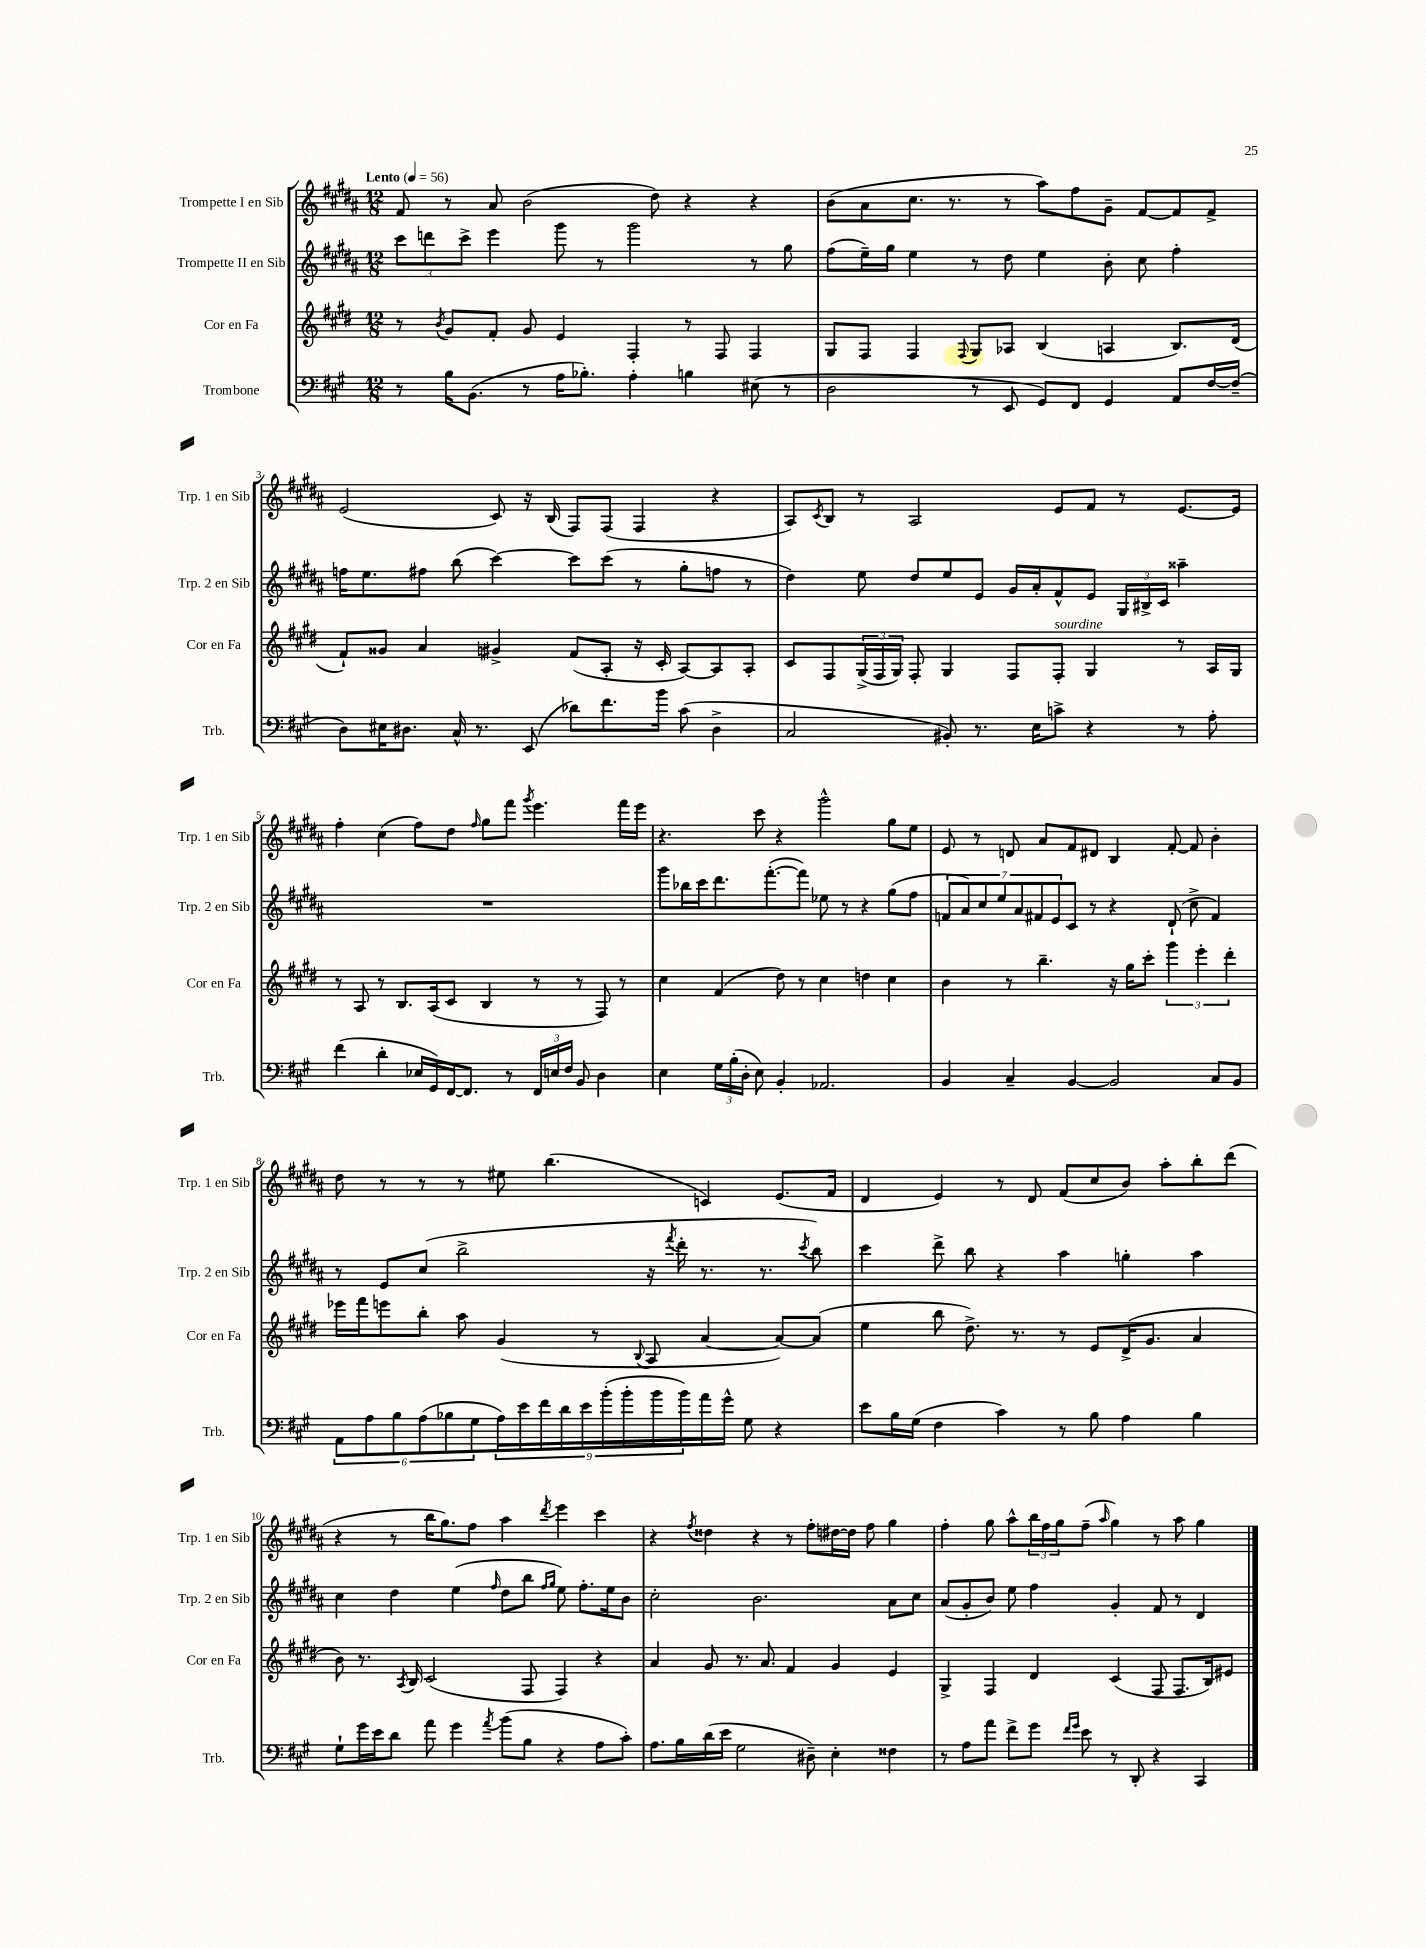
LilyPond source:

<<
\new StaffGroup <<
\new Staff = "s0" \with { instrumentName = "Trompette I en Sib" shortInstrumentName = "Trp. 1 en Sib" } {
    \clef treble \key b \major \numericTimeSignature \time 12/8 \tempo "Lento" 4 = 56
    fis'8 r8 ais'8 b'2( dis''8) r4 r4 |
    b'8( ais'8 cis''8. r8. r8 ais''8) fis''8 gis'8-- fis'8~ fis'8 fis'8-> |
    e'2( cis'8) r16 b16( fis8) fis8( fis4 r4 |
    ais8) \acciaccatura { cis'8 } b8 r8 ais2 e'8 fis'8 r8 e'8.~ e'16 |
    fis''4-. cis''4( fis''8) dis''8 \grace { fis''16 } gis''8 fis'''8 \acciaccatura { gis'''8 } e'''4. fis'''16 e'''16 |
    r4. cis'''8 r4 gis'''2-^ gis''8 e''8 |
    e'8 r8 d'8 ais'8 fis'8 dis'8 b4 fis'8~-. fis'8 b'4-. |
    dis''8 r8 r8 r8 eis''8 b''4.( c'4) e'8.( fis'16 |
    dis'4 e'4) r8 dis'8 fis'8( cis''8 b'8) ais''8-. b''8-. dis'''8( |
    r4 r8 b''16 gis''8.) fis''8 ais''4 \acciaccatura { dis'''8 } e'''4 cis'''4 |
    r4 \acciaccatura { fis''8 } disis''4 r4 r8 fis''8-. dis''16~ dis''16 fis''8 gis''4 |
    fis''4-. gis''8 ais''8-^ \tuplet 3/2 { b''16 fis''16 gis''16 } fis''8--( \grace { ais''16 } gis''4) r8 ais''8 gis''4 \bar "|." |
}
\new Staff = "s1" \with { instrumentName = "Trompette II en Sib" shortInstrumentName = "Trp. 2 en Sib" } {
    \clef treble \key b \major \numericTimeSignature \time 12/8
    \tuplet 3/2 { cis'''8 d'''8 cis'''8-> } e'''4 gis'''8 r8 gis'''2 r8 gis''8 |
    fis''8( e''16--) gis''16 e''4 r8 dis''8 e''4 b'8-. cis''8 fis''4-. |
    f''16 e''8. fis''8 b''8( cis'''4~) cis'''8 cis'''8( r8 gis''8-. f''8 r8 |
    dis''4) e''8 dis''8 e''8 e'8 gis'16 ais'16-. fis'8-^ e'8 \tuplet 3/2 { gis16 bis16-> cis'16 } aisis''4-- |
    R1. |
    gis'''8 bes''16 cis'''16 dis'''8. fis'''8.~-.( fis'''8) ees''8 r8 r4 gis''8( fis''8 |
    \tuplet 7/4 { f'8 ais'8) cis''8 e''8 ais'8 fis'8 e'8 } cis'8 r8 r4 dis'8-!( cis''8-> fis'4) |
    r8 e'8 cis''8( b''2-> r16 \acciaccatura { fis'''8 } dis'''16-. r8. r8. \acciaccatura { cis'''8 } b''8) |
    cis'''4 dis'''8-> b''8 r4 ais''4 g''4-. ais''4 |
    cis''4 dis''4 e''4( \grace { fis''16 } dis''8 b''8 \grace { fis''16 gis''16 } e''8) fis''8.-. e''16 b'8 |
    cis''2-. b'2. ais'8 cis''8 |
    ais'8( gis'8-. b'8) e''8 fis''4 gis'4-. fis'8 r8 dis'4 \bar "|." |
}
\new Staff = "s2" \with { instrumentName = "Cor en Fa" shortInstrumentName = "Cor en Fa" } {
    \clef treble \key e \major \numericTimeSignature \time 12/8
    r8 \acciaccatura { b'8 } gis'8 fis'8-. gis'8 e'4 fis4-. r8 fis8 fis4 |
    gis8 fis8 fis4 \appoggiatura { fis8 } gis8 aes8 b4( a4 b8.) dis'16( |
    fis'8-!) gisis'8 a'4 gis'4-> fis'8( a8-. r16 cis'16-. a8~) a8 a8-. |
    cis'8 fis8 \tuplet 3/2 { gis16->( fis16 gis16) } fis8-. gis4 fis8 fis8-.^\markup { \italic "sourdine" } gis4 r8 a16 gis16 |
    r8 a8 r8 b8. a16( cis'8 b4 r8 r8 fis8) r8 |
    cis''4 fis'4( dis''8) r8 cis''4 d''4 cis''4 |
    b'4 r8 b''4.-- r16 gis''16 cis'''8-. \tuplet 3/2 { gis'''4 e'''4-. dis'''4-. } |
    ees'''16 fis'''16 e'''8 b''8-. a''8 gis'4( r8 \appoggiatura { b8 } a8 a'4~ a'8~) a'8( |
    e''4 b''8 dis''8.->) r8. r8 e'8 dis'16->( gis'8. a'4 |
    b'8) r8. \acciaccatura { a8 } b16 cis'2( fis8 fis4) r4 |
    a'4 gis'8 r8. a'8. fis'4 gis'4 e'4 |
    gis4-> fis4 dis'4 cis'4( fis8 fis8. b16) eis'8 \bar "|." |
}
\new Staff = "s3" \with { instrumentName = "Trombone" shortInstrumentName = "Trb." } {
    \clef bass \key a \major \numericTimeSignature \time 12/8
    r8 b16 b,8.( r8 a16 bes8.-.) a4-. b4 eis8( r8 |
    d2 r8 e,8 gis,8) fis,8 gis,4 a,8 fis16~ fis16--( |
    d8) eis16 dis8. cis16-^ r8. e,8( des'8) fis'8. b'16 cis'8( dis4-> |
    cis2 bis,8-.) r8. e16 c'8-> r4 r8 a8-. |
    fis'4( d'4-. ees16 gis,16) fis,16~ fis,8. r8 \tuplet 3/2 { fis,16 e16 fis16 } b,8 d4 |
    e4 \tuplet 3/2 { gis16 b16-.( d16-. } e8) b,4-. aes,2. |
    b,4 cis4-- b,4~ b,2 cis8 b,8 |
    \tuplet 6/4 { a,8 a8 b8 a8( bes8 gis8 } \tuplet 9/8 { a16) e'16 fis'16 d'16 e'16 b'16-.( b'16-. b'16 b'16) } a'16 gis'16-^ gis8 r4 |
    e'8 b16 gis16( fis4 cis'4) r8 b8 a4 b4 |
    gis8-! gis'16 e'16 d'8 a'8 gis'4 \acciaccatura { a'8 } b'8( b8 r4 a8 cis'8-.) |
    a8. b16 d'16( e'16 gis2 dis8--) e4-. fisis4 |
    r8 a8 a'8 fis'8-> gis'8 \grace { fis'16 gis'16 } e'8 r8 d,8-. r4 cis,4 \bar "|." |
}
>>
>>
